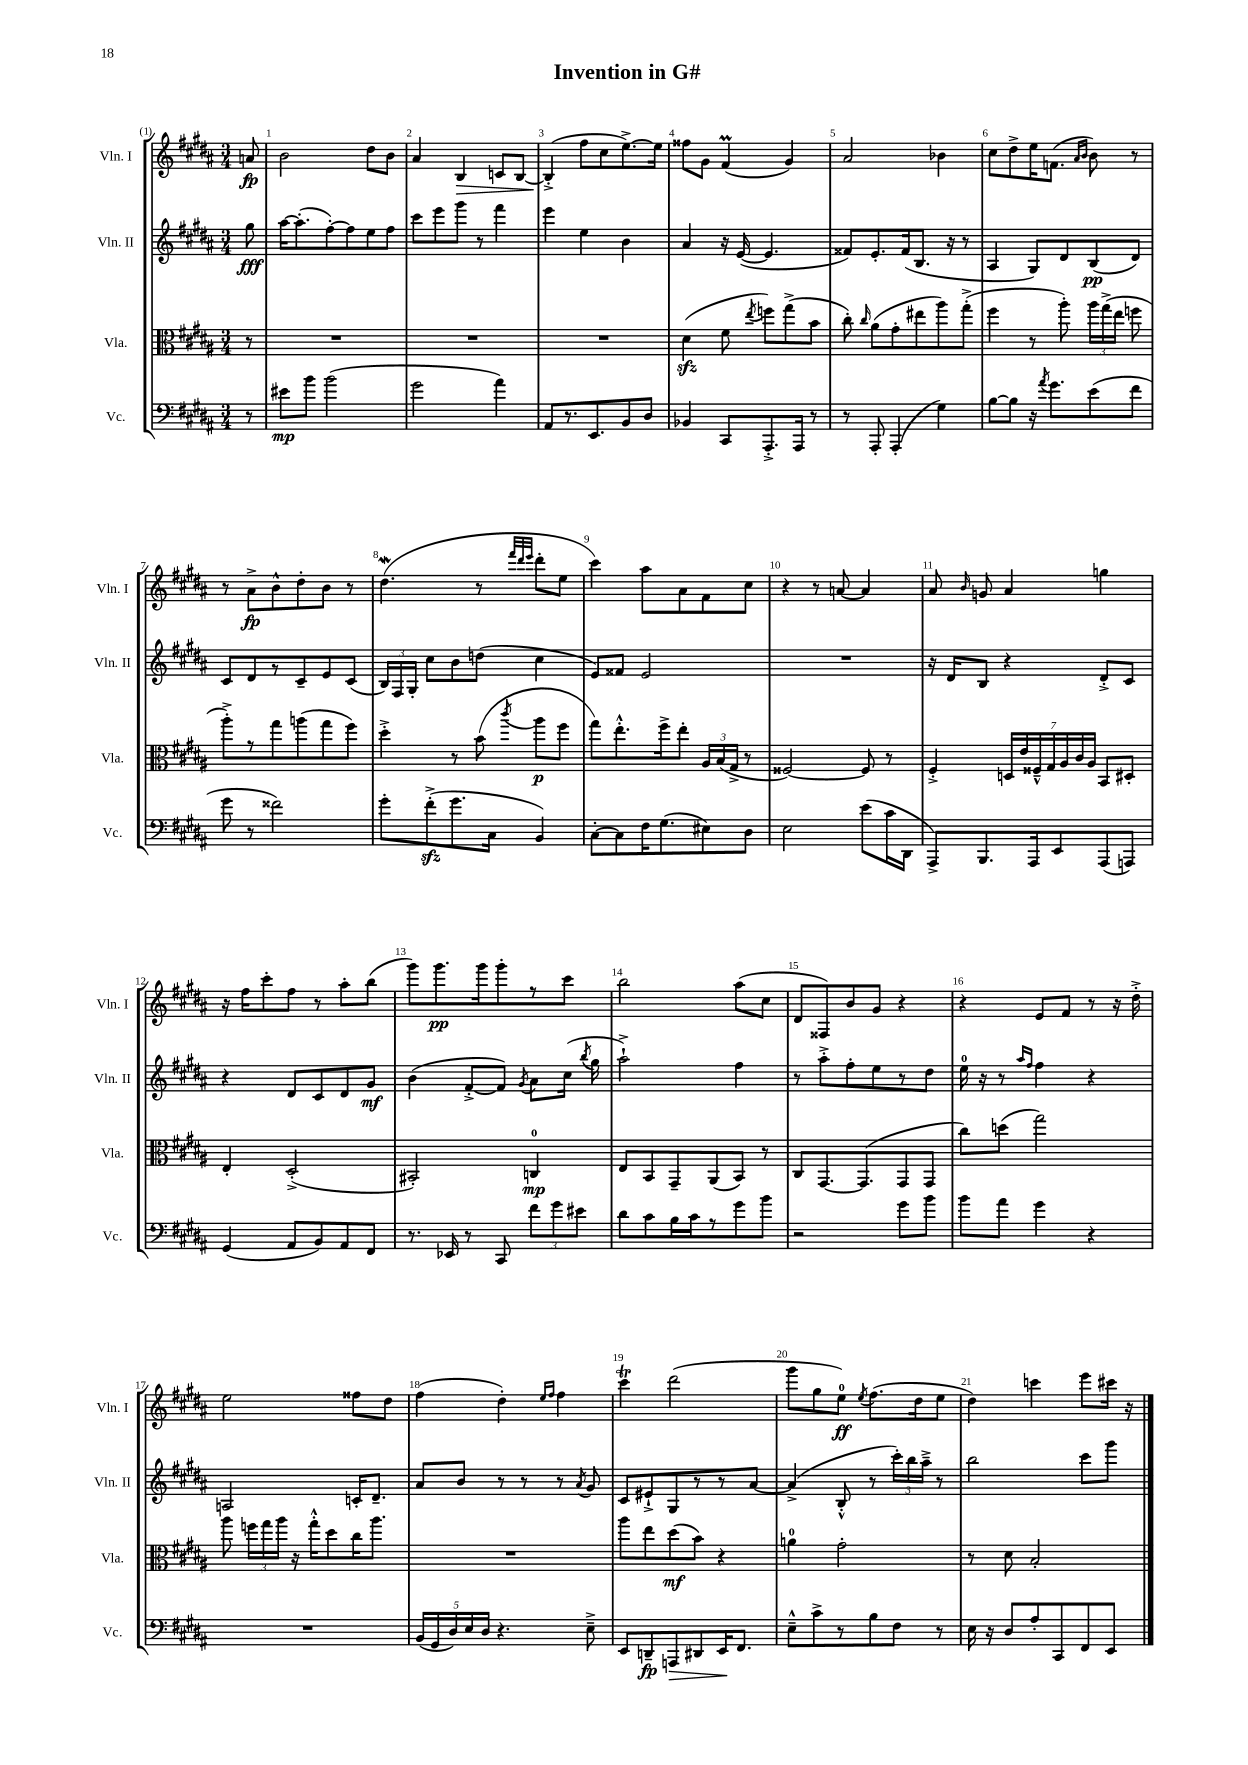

**kern	**kern	**kern	**kern
*staff4	*staff3	*staff2	*staff1
*clefF4	*clefC3	*clefG2	*clefG2
*k[f#c#g#d#a#]	*k[f#c#g#d#a#]	*k[f#c#g#d#a#]	*k[f#c#g#d#a#]
*M3/4	*M3/4	*M3/4	*M3/4
8r	8r	8gg#	8a
=	=	=	=
8e#	2.r	[16aa#	2b
.	.	(8.aa#']	.
8b	.	.	.
(2b	.	[8ff#')	.
.	.	8ff#]	.
.	.	8ee	8dd#
.	.	8ff#	8b
=	=	=	=
2g#	2.r	8ccc#	4a#
.	.	8eee	.
.	.	8ggg#	4B
.	.	8r	.
4a#)	.	4fff#	8c
.	.	.	[8B
=	=	=	=
8AA#	2.r	4eee	(4B'^]
8.r	.	.	.
.	.	4ee	8ff#
8.EE	.	.	.
.	.	.	8cc#
8BB	.	4b	[8.ee^)
8D#	.	.	.
.	.	.	16ee]
=	=	=	=
4BB-	(4d#	4a#	8ff##
.	.	.	8g#
8CC#	8f#	16r	(4f#
.	.	([16e	.
.	8qee	.	.
8.AAA#'^	8ff)	4.e]	.
.	(8gg#^	.	4g#)
16AAA#	.	.	.
8r	8b	.	.
=	=	=	=
8r	8cc#')	8f##)	2a#
.	16qqcc#	.	.
8AAA#'	(8a#	8.e'	.
(4AAA#'	8g#'	.	.
.	.	(16f##	.
.	8ee#	8.B	.
4G#)	8aa#)	.	4b-
.	.	16r	.
.	(8gg#'^	8r	.
=	=	=	=
[8B	4ff#	4A#	8cc#
8B]	.	.	8dd#^
16r	8r	8G#)	16ee
8qa#	.	.	.
8.g#	.	.	(8.f
.	8aa#')	8d#	.
.	.	.	16qqa#
.	.	.	16qqb
(8e	24aa#	(8B	8b)
.	(24gg#^	.	.
.	24ee	.	.
8f#	8ff	8d#)	8r
=	=	=	=
8g#	8aa#'^)	8c#	8r
8r	8r	8d#	8a#^
2f##)	8gg#	8r	8b^^
.	(8aa	8c#~	8dd#'
.	8gg#	8e	8b
.	8ff#)	(8c#	8r
=	=	=	=
8g#'	4dd#'^	24B)	(4.dd#
.	.	24F#	.
.	.	24G#'	.
(8f#'^	.	8cc#	.
8.g#	8r	8b	.
.	(8b	(8dd	8r
16C#	.	.	.
.	.	.	32qqfff#
.	.	.	32qqddd#
.	8qccc#	.	32qqeee
4BB)	8aa#	4cc#	8ddd#'
.	8ff#	.	8ee
=	=	=	=
[8C#'	8gg#)	8e)	4ccc#)
8C#]	8.ee'^^	8f##	.
16F#	.	2e	8aa#
(8.G#	16ff#^	.	.
.	8ee'	.	8a#
8E#)	24A#	.	8f#
.	(24B	.	.
.	24G#^	.	.
8D#	8r	.	8cc#
=	=	=	=
2E	[2F##)	2.r	4r
.	.	.	8r
.	.	.	[8a
(8e	8F##]	.	4a]
16c#	8r	.	.
16DD#	.	.	.
=	=	=	=
8AAA#^)	4F#'^	16r	8a#
.	.	16d#	.
.	.	.	16qqb
8.BBB	.	8B	8g
.	28D	4r	4a#
.	28e	.	.
16AAA#	.	.	.
.	28F##~^^	.	.
.	28G#	.	.
8EE	.	.	.
.	28A#	.	.
.	28c#	.	.
.	28A#	.	.
(8AAA#	8BB	8d#'^	4gg
8AAA)	8D#'	8c#	.
=	=	=	=
(4GG#	4E'	4r	16r
.	.	.	16ff#
.	.	.	8ccc#'
8AA#	(2D#'^	8d#	8ff#
8BB)	.	8c#	8r
8AA#	.	8d#	8aa#'
8FF#	.	8g#	(8bb
=	=	=	=
8.r	2BB#')	(4b	8ggg#)
.	.	.	8.ggg#
16EE-	.	.	.
8r	.	[8f#'^	.
.	.	.	16ggg#
8CC#	.	8f#])	8ggg#'
.	.	8qg#	.
12f#	4C	8a#	8r
12g#	.	.	.
.	.	(16cc#	8ccc#
12e#	.	.	.
.	.	8qbb	.
.	.	16gg#	.
=	=	=	=
8d#	8E	2aa#`^)	2bb
8c#	8BB	.	.
16B	8GG#~	.	.
16c#	.	.	.
8r	(8AA#	.	.
8g#	8BB)	4ff#	(8aa#
8b	8r	.	8cc#
=	=	=	=
2r	8C#	8r	8d#
.	[8.GG#	8aa#'^	8F##)
.	.	8ff#'	8b
.	(8.GG#]	.	.
.	.	8ee	8g#
8g#	8GG#	8r	4r
8b	8GG#	8dd#	.
=	=	=	=
8b	8cc#)	16ee	4r
.	.	16r	.
8a#	(8dd	8r	.
.	.	16qqaa#	.
.	.	16qqff#	.
4g#	2gg#)	4ff#	8e
.	.	.	8f#
4r	.	4r	8r
.	.	.	16r
.	.	.	16dd#'^
=	=	=	=
2.r	8aa#	2A	2ee
.	24ff	.	.
.	24gg#	.	.
.	24aa#	.	.
.	16r	.	.
.	16gg#'^^	.	.
.	8dd#	.	.
.	16cc#	16c'	8ff##
.	8.aa#	8.d#~	.
.	.	.	8dd#
=	=	=	=
(20BB	2.r	8a#	(4ff#
20GG#	.	.	.
20D#)	.	.	.
.	.	8b	.
20E	.	.	.
20D#	.	.	.
4.r	.	8r	4dd#')
.	.	8r	.
.	.	.	16qqee
.	.	.	16qqff#
.	.	8r	4ff#
.	.	8qa#	.
8E~^	.	8g#	.
=	=	=	=
8EE	8aa#	8c#	4ccc#
8DD~	8ee	8e#`^	.
8AAA	(8dd#	8G#	(2ddd#
8DD#	8b)	8r	.
16EE	4r	8r	.
8.FF#	.	.	.
.	.	[8a#	.
=	=	=	=
8E~^^	4a	(4a#^]	8ggg#
8c#^	.	.	8gg#
8r	2g#'	8B'^^	8ee)
.	.	.	8qee
8B	.	8r	(8.ff#
8F#	.	24ccc#')	.
.	.	24bb	.
.	.	.	16dd#
.	.	24aa#~^	.
8r	.	8r	8ee
=	=	=	=
16E	8r	2bb	4dd#)
16r	.	.	.
8D#	8d#	.	.
8A#'	2B'	.	4ccc
8CC#	.	.	.
8FF#	.	8ccc#	8eee
8EE	.	8ggg#	16ccc#
.	.	.	16r
==	==	==	==
*-	*-	*-	*-
